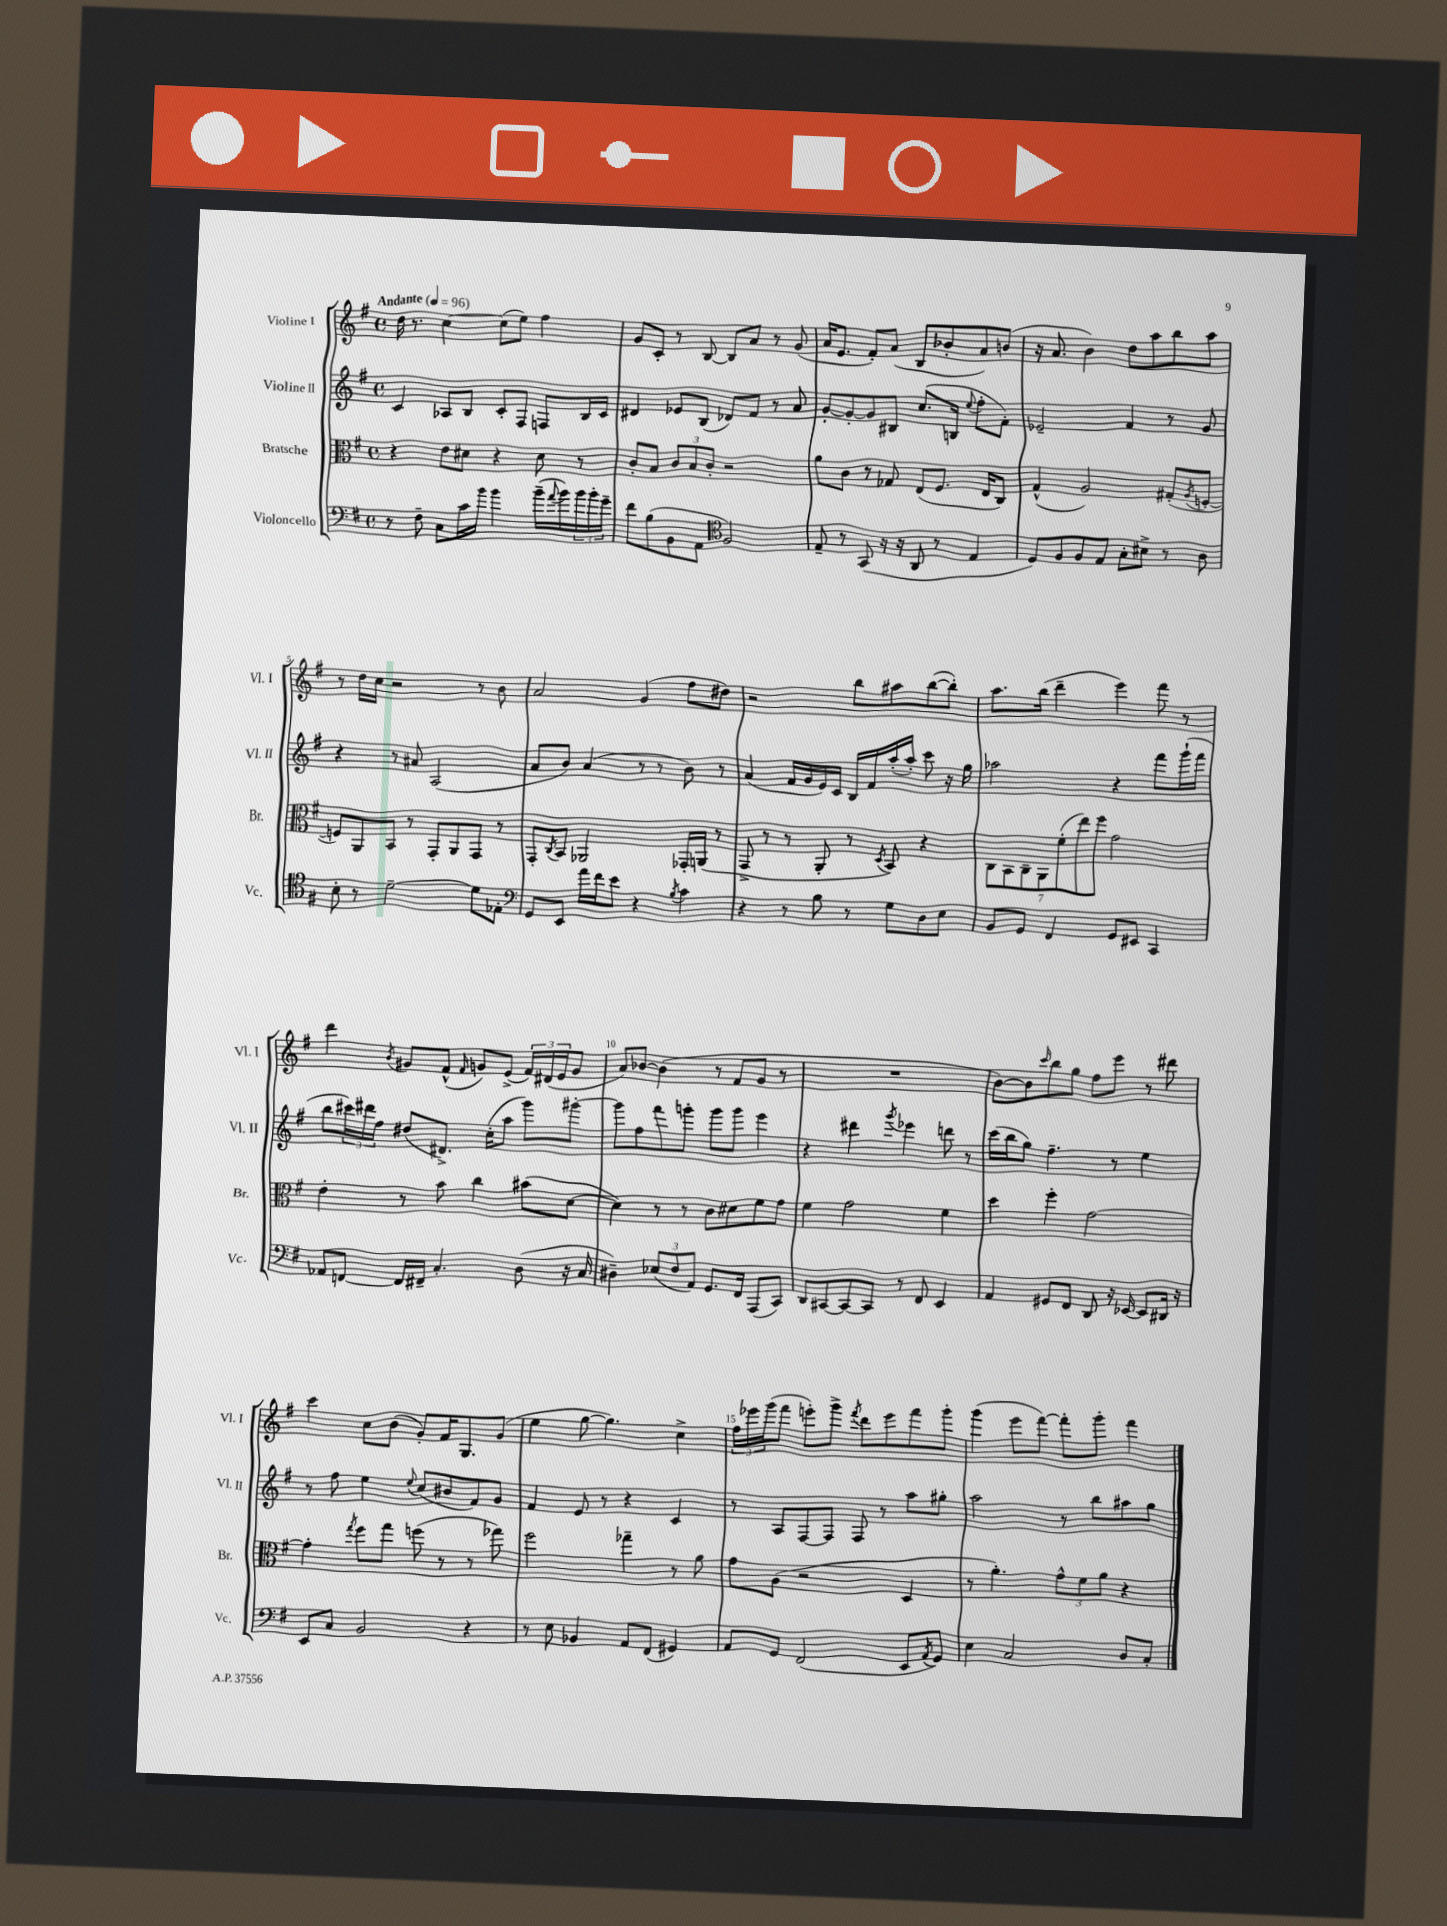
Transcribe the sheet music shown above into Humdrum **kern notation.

**kern	**kern	**kern	**kern
*staff4	*staff3	*staff2	*staff1
*clefF4	*clefC3	*clefG2	*clefG2
*k[f#]	*k[f#]	*k[f#]	*k[f#]
*M4/4	*M4/4	*M4/4	*M4/4
*met(c)	*met(c)	*met(c)	*met(c)
*MM96	*MM96	*MM96	*MM96
8r	4r	4c/	16dd\
.	.	.	8.r
8F#~\	.	.	.
8C\L	8e\L	8A-/L	[4cc\
16c\L	8d#\J	8B/J	.
16b\JJ	.	.	.
4b\	4r	8c'/L	(8cc\]L
.	.	8F#/J	8ee\J)
(16b~\LL	8d#\	8F/L	4ff#\
8qqa/	.	.	.
16b\)	.	.	.
24b\	8r	16B/L	.
24b'\	.	.	.
.	.	16c/JJ	.
24g~\JJ	.	.	.
=	=	=	=
8f#\L	8c'/L	4d#/	8g/L
(8B\	8B/J	.	8c'/J
8BB\	12c/L	8e-/L	8r
.	12B/	.	.
8AA\J	.	(8B/J	[8B/
.	12c'/J	.	.
*clefC4	*	*	*
2F#/)	2r	8d-/L)	8B/]L
.	.	8f#/J	8a/J
.	.	8r	8r
.	.	8a/	(8g/
=	=	=	=
8E~/	8a\L	[8g'/L	16a/LK
.	.	.	8.e/J
8r	8c\J	8g'/_	.
(8GG/	8r	8g/]	8f#'/L)
16r	8G-/	8B#/J	(8a/J
16r	.	.	.
8AA/	(8E/L	(8.cc/L	8B/L
8r	8.F#/J	.	8b-'/
.	.	16B/Jk	.
.	.	8qqee/	.
4E/	.	8ff#'\L	8a/)
.	16E/LK	.	.
.	8C/J)	8f#'\J)	(8b/J
=	=	=	=
8D/L)	(4G^^/	2e-~/	16r
.	.	.	8.a/
8F#/	.	.	.
8F#/	2A/)	.	4b\)
8E/J	.	.	.
8G'\L	.	4f#/	8dd\L
8B#^\J	.	.	8aa\
8r	(8G#'/L	8r	8bb\
.	8qA/	.	.
8A\	[8F'/J	8g/	8aa\J
=	=	=	=
8B'\	8F/]L)	4r	8r
8r	8AA/	.	16dd\LL
.	.	.	16cc\JJ
[2d~\	8BB/J	8r	2r
.	8r	8a#/	.
.	8GG'/L	(2A/	.
.	8AA/	.	.
8d\]L	8GG/J	.	8r
8E-'\J	8r	.	8b\
=	=	=	=
*clefF4	*	*	*
8GG/L	8GG'/L	8a/L	2a/
.	8qC/	.	.
8EE/J	8BB/J	8b/J)	.
16a\LL	2AA-/	(4a/	.
16f#\J	.	.	.
8e\J	.	.	.
4r	.	8r	(4g/
.	.	8r	.
8qB/	.	.	.
4c\	16GG-'/LL	8b\)	8ff#\L
.	(16AA/JJ	.	.
.	8r	8r	8dd#\J)
=	=	=	=
4r	8GG^/	(4a/	2r
.	8r	.	.
8r	8r	16f#/LL	.
.	.	16g/	.
8B\	8AA'/	16e/)	.
.	.	16c/JJ	.
8r	8r	16B/LL	8bb\L
.	.	16f#/	.
.	8qD/	.	.
8G\L	8BB/)	(16aa'/	8aa#\
.	.	16aa'/JJ)	.
8D\	4r	8ccc\	([8bb\
8E\J	.	16r	8bb'\]J)
.	.	16gg\	.
=	=	=	=
8BB/L	14C\L	2aa-\	8.aa\L
.	14BB\	.	.
8GG/J	.	.	.
.	14C~\	.	.
.	.	.	(16bb\Jk
.	14AA\	.	.
4FF#/	.	.	4ddd~\
.	(14f#'\	.	.
.	14ee\)	.	.
.	14ff#\J	.	.
8GG/L	2g\	4r	4eee\)
8EE#/J	.	.	.
4CC/	.	8fff#\L	8fff#\
.	.	(16ggg`\L	8r
.	.	16fff#\JJ	.
=	=	=	=
8AA-/L	4e'\	8bb\L	4ddd\
[8FF/J	.	24ccc#\L)	.
.	.	24ddd#\	.
.	.	24ff#\JJ	.
.	.	.	8qb/
16FF/]LL	8r	(8dd#/L	8g#/L
16FF#~/JJ	.	.	.
4.C'/	8b\	8.d#^/J)	(8f#^^/J
.	.	.	16qqf#/
.	4cc\	.	8g/L)
.	.	(16cc'\LK	.
.	.	8aa\J	(8e^/J
(8D\	(8b#\L	8ggg\L)	24f#/LL)
.	.	.	(24d#/
.	.	.	24e/J
16r	[8d\J	[8ggg#'\J	8g/J
16C/	.	.	.
=	=	=	=
4D#~\)	4d\])	8ggg#\]L	8a/L)
.	.	8ff#\	[8b-/J
(12E-/L	8r	8fff#\	(4b-\]
12F#/	.	.	.
.	8r	8ggg'\J	.
12AA/J)	.	.	.
8.GG/L	8c\L	8ggg\L	8r
.	8d#\	8ggg\J	8f#/L
16FF#/Jk	.	.	.
(8AAA/L	8f#\	4eee\	8g/J
8CC/J)	8g\J	.	8r
=	=	=	=
8DD/L	4f#\	4r	1r
[8CC#/	.	.	.
8CC#/_	2g\	4ddd#\	.
8CC#/]J	.	.	.
.	.	8qggg/	.
8r	.	4eee-\	.
8FF#/	.	.	.
4EE/	4f#\	8ddd\	.
.	.	8r	.
=	=	=	=
4AA/	4dd\	(16ccc\LL	[8b\L)
.	.	16bb\J	.
.	.	8gg\J)	8b\]
.	.	.	16qqccc/
8GG#/L	4ff#'\	4.ff#~\	8bb\
8FF#/J	.	.	8gg\J
8DD/	[2g\	.	8ff#\L
16r	.	8r	8eee\J
[16EE-/	.	.	.
8EE-/]L	.	4ee\	8r
16DD#/Jk	.	.	8ddd#\
16r	.	.	.
=	=	=	=
8EE/L	4g'\]	8r	4ccc\
8C/J	.	8ff#\	.
.	8qgg/	.	.
2BB/	8ff#\L	4ee\	8cc\L
.	8gg\J	.	(8b\J
.	.	8qqee/	.
.	(8ff\	(8cc/L	8g'/L)
.	8r	8b#/	16f#/K
.	.	.	8.G/
4r	8r	8f#/)	.
.	8gg-\)	8g/J	(8g/J
=	=	=	=
8r	2ff#\	4f#/	4ee\
8E\	.	.	.
4BB-/	.	8e/	[8gg\
.	.	8r	4.gg\])
8AA/L	4gg-~\	4r	.
(8FF#/J	.	.	.
4GG#/)	8r	4c/	4cc^\
.	8a\	.	.
=	=	=	=
8AA/L	8g\L	8r	24ff#\LL
.	.	.	24eee-\
.	.	.	(24ggg\J
8GG/J	(8A\J	8A/L	8fff#\J
(2FF#/	2r	[8F#/	8eee'\L)
.	.	8F#/]J	8ggg^\J
.	.	.	8qfff#/
.	.	8F#/	8ddd\L
.	.	8r	8eee\
8EE/L	4D/	8aa\L	8fff#\
8qAA/	.	.	.
8GG/J)	.	8gg#'\J	8ggg'\J
=	=	=	=
4E\	8r	2aa\	(4ggg\
.	4.a'\)	.	.
2C/	.	.	8eee\L
.	.	.	[8fff#\J)
.	12g^^\L	8r	8fff#'\]L
.	12f#\	.	.
.	.	8bb\L	8ggg'\J
.	12a\J	.	.
8D/L	4r	8aa#\	4fff#\
8C'/J	.	8gg\J	.
==	==	==	==
*-	*-	*-	*-
